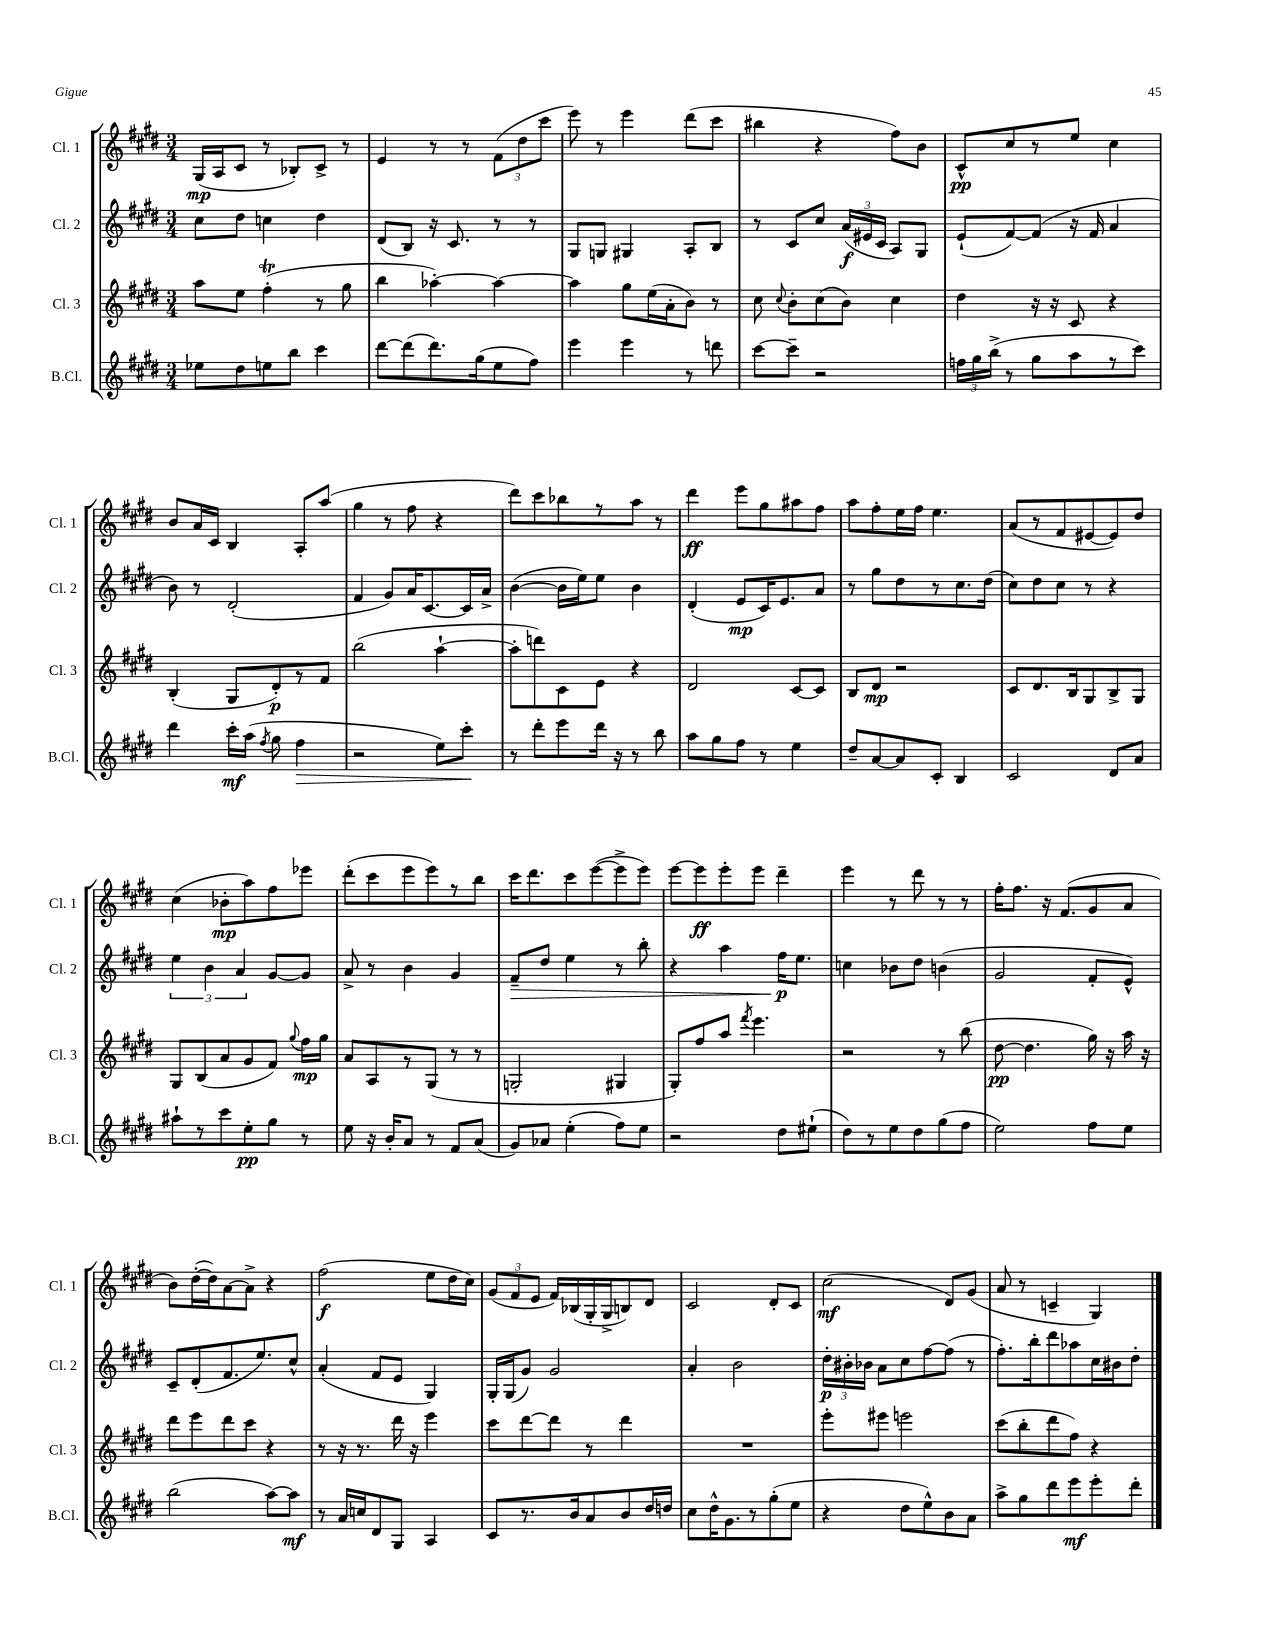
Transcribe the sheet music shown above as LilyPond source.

<<
\new StaffGroup <<
\new Staff = "s0" \with { instrumentName = "Cl. 1" shortInstrumentName = "Cl. 1" } {
    \clef treble \key e \major \numericTimeSignature \time 3/4
    \autoBeamOff gis16[\mp( a16 cis'8] r8 bes8[-.) cis'8]-> r8 |
    e'4 r8 r8 \tuplet 3/2 { fis'8[( dis''8 cis'''8] } |
    e'''8) r8 e'''4 dis'''8[( cis'''8] |
    bis''4 r4 fis''8[) b'8] |
    cis'8[-^\pp cis''8 r8 e''8] cis''4 |
    b'8[ a'16 cis'16] b4 a8[-. a''8]( |
    gis''4 r8 fis''8 r4 |
    dis'''8[) cis'''8 bes''8 r8 a''8] r8 |
    dis'''4\ff e'''8[ gis''8 ais''8 fis''8] |
    a''8[ fis''8-. e''16 fis''16] e''4. |
    a'8[( r8 fis'8 eis'8~ eis'8) dis''8] |
    cis''4( bes'8[-.\mp a''8) fis''8 ees'''8] |
    dis'''8[-.( cis'''8 e'''8 e'''8) r8 b''8] |
    cis'''16[ dis'''8. cis'''8 e'''8~( e'''8-> e'''8]) |
    e'''8[~ e'''8\ff e'''8-. e'''8] dis'''4-- |
    e'''4 r8 dis'''8 r8 r8 |
    fis''16[-. fis''8.] r16 fis'8.[( gis'8 a'8] |
    b'8[) dis''16~-.( dis''16) a'8~ a'8]-> r4 |
    fis''2\f( e''8[ dis''16 cis''16]) |
    \tuplet 3/2 { gis'8[( fis'8 e'8] } fis'16[) bes16( gis16-. gis16-> b8) dis'8] |
    cis'2 dis'8[-. cis'8] |
    cis''2\mf( dis'8[) gis'8]( |
    a'8 r8 c'4-- gis4) \bar "|." |
}
\new Staff = "s1" \with { instrumentName = "Cl. 2" shortInstrumentName = "Cl. 2" } {
    \clef treble \key e \major \numericTimeSignature \time 3/4
    \autoBeamOff cis''8[ dis''8] c''4 dis''4 |
    dis'8[( b8]) r16 cis'8. r8 r8 |
    gis8[ g8] gis4 a8[-. b8] |
    r8 cis'8[ cis''8] \tuplet 3/2 { a'16[\f( eis'16 cis'16] } a8[) gis8] |
    e'8[-!( fis'8~) fis'8]( r16 fis'16 a'4 |
    b'8) r8 dis'2-.( |
    fis'4 gis'8[) a'16 cis'8.~ cis'16 a'16]-> |
    b'4~( b'16[ e''16) e''8] b'4 |
    dis'4-.( e'8[\mp cis'16) e'8. a'8] |
    r8 gis''8[ dis''8 r8 cis''8. dis''16]( |
    cis''8[) dis''8 cis''8] r8 r4 |
    \tuplet 3/2 { e''4 b'4 a'4 } gis'8[~ gis'8] |
    a'8-> r8 b'4 gis'4 |
    fis'8[--\> dis''8] e''4 r8 b''8-. |
    r4 a''4 fis''16[\p\! e''8.] |
    c''4 bes'8[ dis''8] b'4( |
    gis'2 fis'8[-. e'8]-^) |
    cis'8[-- dis'8-.( fis'8. e''8.) cis''8]-^ |
    a'4-.( fis'8[ e'8] gis4) |
    gis16[-. gis16( gis'8]) gis'2 |
    a'4-. b'2 |
    \tuplet 3/2 { dis''16[-.\p bis'16-. bes'16] } a'8[ cis''8 fis''8~ fis''8]( r8 |
    fis''8.[-.) b''16-. dis'''8 aes''8 cis''16 bis'16 dis''8]-. \bar "|." |
}
\new Staff = "s2" \with { instrumentName = "Cl. 3" shortInstrumentName = "Cl. 3" } {
    \clef treble \key e \major \numericTimeSignature \time 3/4
    \autoBeamOff a''8[ e''8] fis''4-.\trill( r8 gis''8 |
    b''4 aes''4~-.) aes''4~ |
    aes''4 gis''8[ e''16( a'16-. b'8]) r8 |
    cis''8 \appoggiatura { cis''8 } b'8[-. cis''8( b'8]) cis''4 |
    dis''4 r16 r16 cis'8 r4 |
    b4-.( gis8[ dis'8-.\p) r8 fis'8] |
    b''2( a''4~-! |
    a''8[-. d'''8) cis'8 e'8] r4 |
    dis'2 cis'8[~ cis'8] |
    b8[ dis'8]\mp r2 |
    cis'8[ dis'8. b16 gis8 b8-> gis8] |
    gis8[ b8( a'8 gis'8 fis'8]) \appoggiatura { gis''8 } fis''16[\mp gis''16] |
    a'8[ a8 r8 gis8]( r8 r8 |
    g2-. gis4 |
    gis8[-.) fis''8 a''8] \acciaccatura { fis'''8 } e'''4. |
    r2 r8 b''8( |
    dis''8~\pp dis''4. gis''16) r16 a''16 r16 |
    dis'''8[ e'''8 dis'''8 cis'''8] r4 |
    r8 r16 r8. dis'''16 r16 e'''4 |
    cis'''8[ dis'''8~ dis'''8] r8 dis'''4 |
    R2. |
    e'''8[-. eis'''8] e'''2 |
    cis'''8[( b''8-. dis'''8 fis''8]) r4 \bar "|." |
}
\new Staff = "s3" \with { instrumentName = "B.Cl." shortInstrumentName = "B.Cl." } {
    \clef treble \key e \major \numericTimeSignature \time 3/4
    \autoBeamOff ees''8[ dis''8 e''8 b''8] cis'''4 |
    dis'''8[~ dis'''8( dis'''8.) gis''16( e''8 fis''8]) |
    e'''4 e'''4 r8 d'''8 |
    cis'''8[~ cis'''8]-- r2 |
    \tuplet 3/2 { f''16[ gis''16 b''16]->( } r8 gis''8[ a''8 r8 cis'''8]) |
    dis'''4 cis'''16[-.\mf a''16]( \acciaccatura { fis''8 } gis''8 fis''4\> |
    r2 e''8[) cis'''8]-.\! |
    r8 dis'''8[-. e'''8 dis'''16] r16 r8 b''8 |
    a''8[ gis''8 fis''8] r8 e''4 |
    dis''8[-- a'8~ a'8 cis'8]-. b4 |
    cis'2 dis'8[ a'8] |
    ais''8[-! r8 cis'''8 e''8-.\pp gis''8] r8 |
    e''8 r16 b'16[-. a'8] r8 fis'8[ a'8]( |
    gis'8[) aes'8] e''4-.( fis''8[) e''8] |
    r2 dis''8[ eis''8]-!( |
    dis''8[) r8 e''8 dis''8 gis''8( fis''8] |
    e''2) fis''8[ e''8] |
    b''2( a''8[~) a''8]\mf |
    r8 a'16[ c''16 dis'8 gis8] a4 |
    cis'8[ r8. b'16 a'8 b'8 dis''16 d''16] |
    cis''8[ dis''16-^ gis'8. r8 gis''8-.( e''8] |
    r4 dis''8[ e''8-^) b'8 a'8] |
    a''8[-> gis''8 dis'''8 e'''8\mf e'''8-. dis'''8]-. \bar "|." |
}
>>
>>
\layout { \context { \Score \remove "Bar_number_engraver" } }
